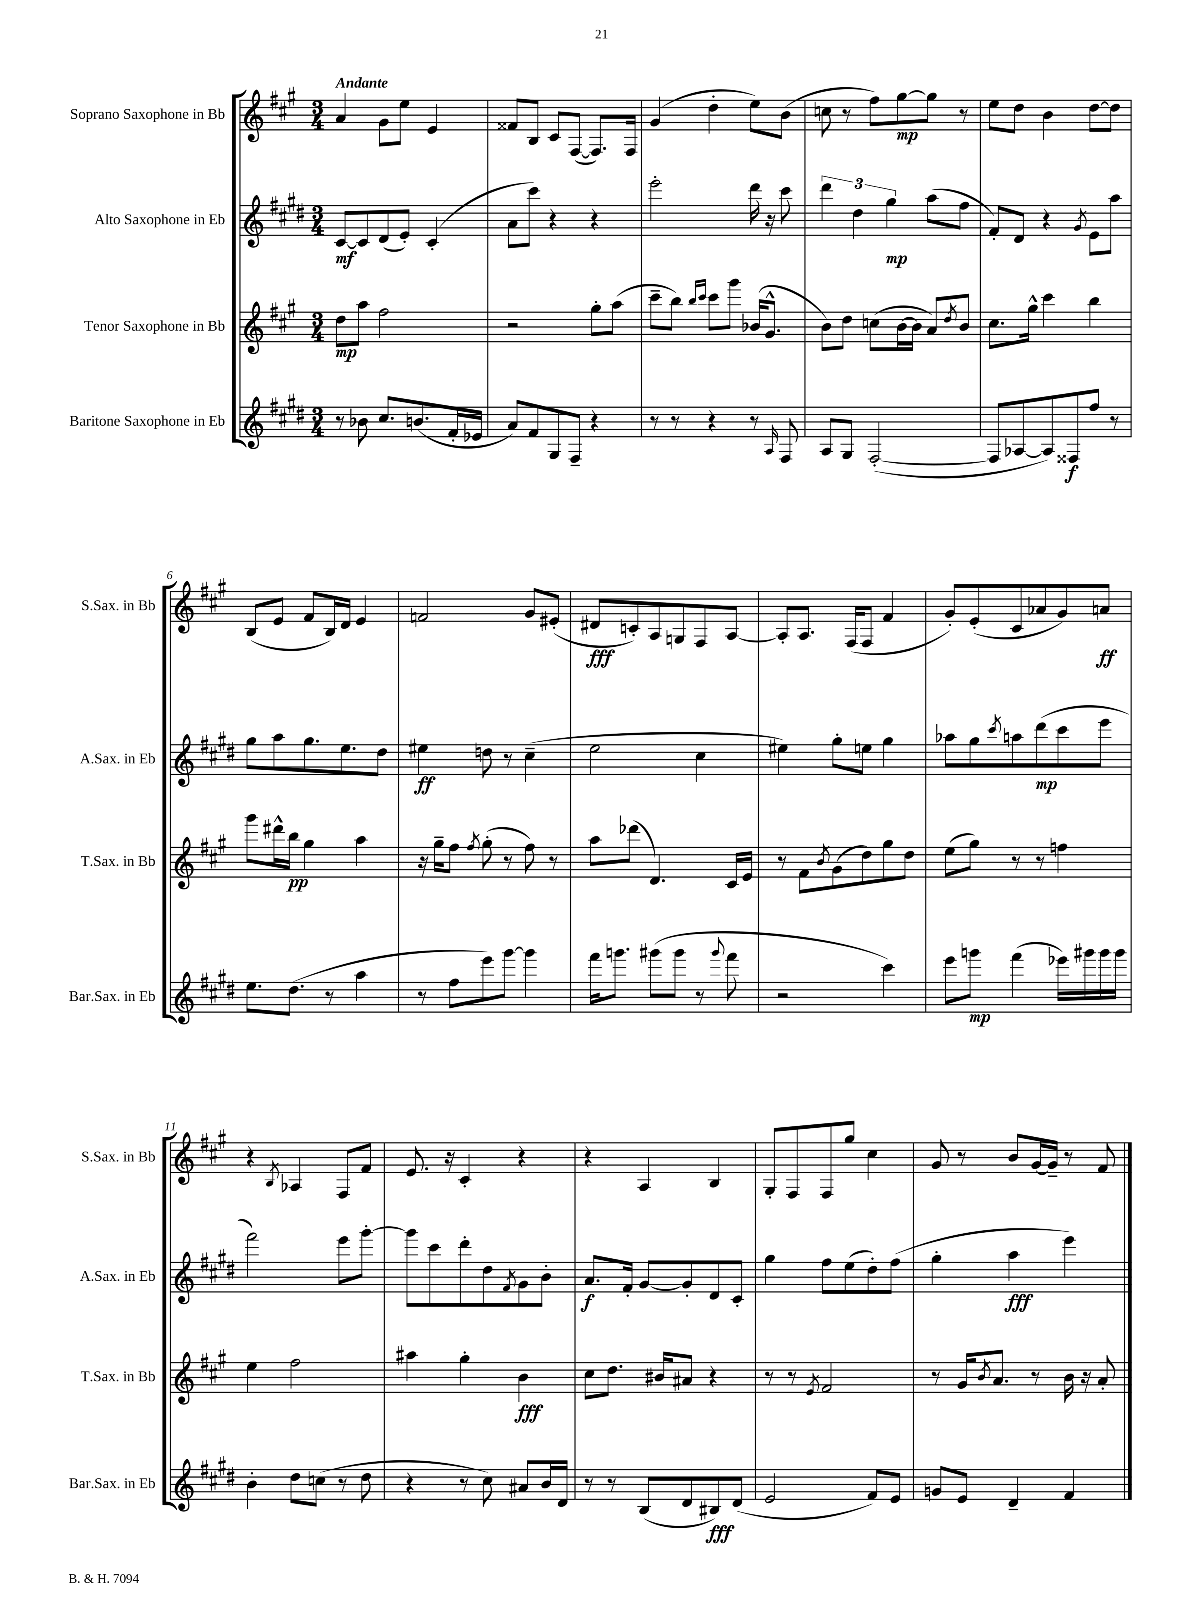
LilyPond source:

<<
\new StaffGroup <<
\new Staff = "s0" \with { instrumentName = "Soprano Saxophone in Bb" shortInstrumentName = "S.Sax. in Bb" } {
    \clef treble \key a \major \numericTimeSignature \time 3/4 \tempo "Andante"
    a'4 gis'8 e''8 e'4 |
    fisis'8 b8 cis'8 fis8~( fis8.) fis16 |
    gis'4( d''4-. e''8) b'8( |
    c''8 r8 fis''8) gis''8~\mp gis''8 r8 |
    e''8 d''8 b'4 d''8~ d''8 |
    b8( e'8 fis'8 b16) d'16 e'4 |
    f'2 gis'8 eis'8-.( |
    dis'8\fff c'8-.) a8 g8 fis8 a8~ |
    a8-. a8. fis16( fis8 fis'4 |
    gis'8-.) e'8-.( cis'8 aes'8 gis'8) a'8\ff |
    r4 \acciaccatura { b8 } aes4 fis8 fis'8 |
    e'8. r16 cis'4-. r4 |
    r4 a4 b4 |
    gis8-. fis8 fis8 gis''8 cis''4 |
    gis'8 r8 b'8 gis'16~ gis'16-- r8 fis'8 \bar "|." |
}
\new Staff = "s1" \with { instrumentName = "Alto Saxophone in Eb" shortInstrumentName = "A.Sax. in Eb" } {
    \clef treble \key e \major \numericTimeSignature \time 3/4
    cis'8~\mf cis'8 dis'8( e'8-.) cis'4-.( |
    a'8 cis'''8) r4 r4 |
    e'''2-. dis'''16 r16 cis'''8 |
    \tuplet 3/2 { dis'''4 dis''4 gis''4\mp } a''8( fis''8 |
    fis'8-.) dis'8 r4 \acciaccatura { gis'8 } e'8 a''8 |
    gis''8 a''8 gis''8. e''8. dis''8 |
    eis''4\ff d''8 r8 cis''4--( |
    e''2 cis''4 |
    eis''4) gis''8-. e''8 gis''4 |
    aes''8 gis''8 \acciaccatura { cis'''8 } a''8 dis'''8\mp( cis'''8 e'''8 |
    fis'''2) e'''8 gis'''8~-. |
    gis'''8 cis'''8 dis'''8-. dis''8 \acciaccatura { fis'8 } gis'8 b'8-. |
    a'8.\f fis'16-. gis'8~ gis'8-. dis'8 cis'8-. |
    gis''4 fis''8 e''8( dis''8-.) fis''8( |
    gis''4-. a''4\fff e'''4) \bar "|." |
}
\new Staff = "s2" \with { instrumentName = "Tenor Saxophone in Bb" shortInstrumentName = "T.Sax. in Bb" } {
    \clef treble \key a \major \numericTimeSignature \time 3/4
    d''8\mp a''8 fis''2 |
    r2 gis''8-. a''8( |
    cis'''8-- b''8) \grace { b''16 cis'''16 } cis'''8 gis'''8 bes'16( gis'8.-^ |
    b'8) d''8 c''8( b'16~ b'16 a'8) \acciaccatura { d''8 } b'8 |
    cis''8. gis''16-^ cis'''4 b''4 |
    gis'''8 dis'''16-^ b''16\pp gis''4 a''4 |
    r16 gis''16-- fis''8 \acciaccatura { fis''8 } gis''8-.( r8 fis''8) r8 |
    a''8 des'''8( d'4.) cis'16 e'16 |
    r8 fis'8 \acciaccatura { b'8 } gis'8( d''8) gis''8 d''8 |
    e''8( gis''8) r8 r8 f''4 |
    e''4 fis''2 |
    ais''4 gis''4-. b'4\fff |
    cis''8 d''8. bis'16 ais'8 r4 |
    r8 r8 \acciaccatura { e'8 } fis'2 |
    r8 gis'16 \acciaccatura { b'8 } a'8. r8 b'16 r16 a'8-. \bar "|." |
}
\new Staff = "s3" \with { instrumentName = "Baritone Saxophone in Eb" shortInstrumentName = "Bar.Sax. in Eb" } {
    \clef treble \key e \major \numericTimeSignature \time 3/4
    r8 bes'8 cis''8. b'8.( fis'16-. ees'16 |
    a'8) fis'8 gis8 fis8-- r4 |
    r8 r8 r4 r8 \grace { a16 } fis8 |
    a8 gis8 fis2~-.( |
    fis8 aes8~ aes8) fisis8\f fis''8 r8 |
    e''8. dis''8.( r8 a''4 |
    r8 fis''8 e'''8) gis'''8~ gis'''4 |
    fis'''16 g'''8. gis'''8( gis'''8 r8 \appoggiatura { gis'''8 } fis'''8 |
    r2 cis'''4) |
    e'''8 g'''8\mp fis'''4( ees'''16) gis'''16 gis'''16 gis'''16 |
    b'4-. dis''8 c''8( r8 dis''8 |
    r4 r8 cis''8) ais'8 b'16 dis'16 |
    r8 r8 b8( dis'8 bis8\fff) dis'8( |
    e'2 fis'8) e'8 |
    g'8 e'8 dis'4-- fis'4 \bar "|." |
}
>>
>>
